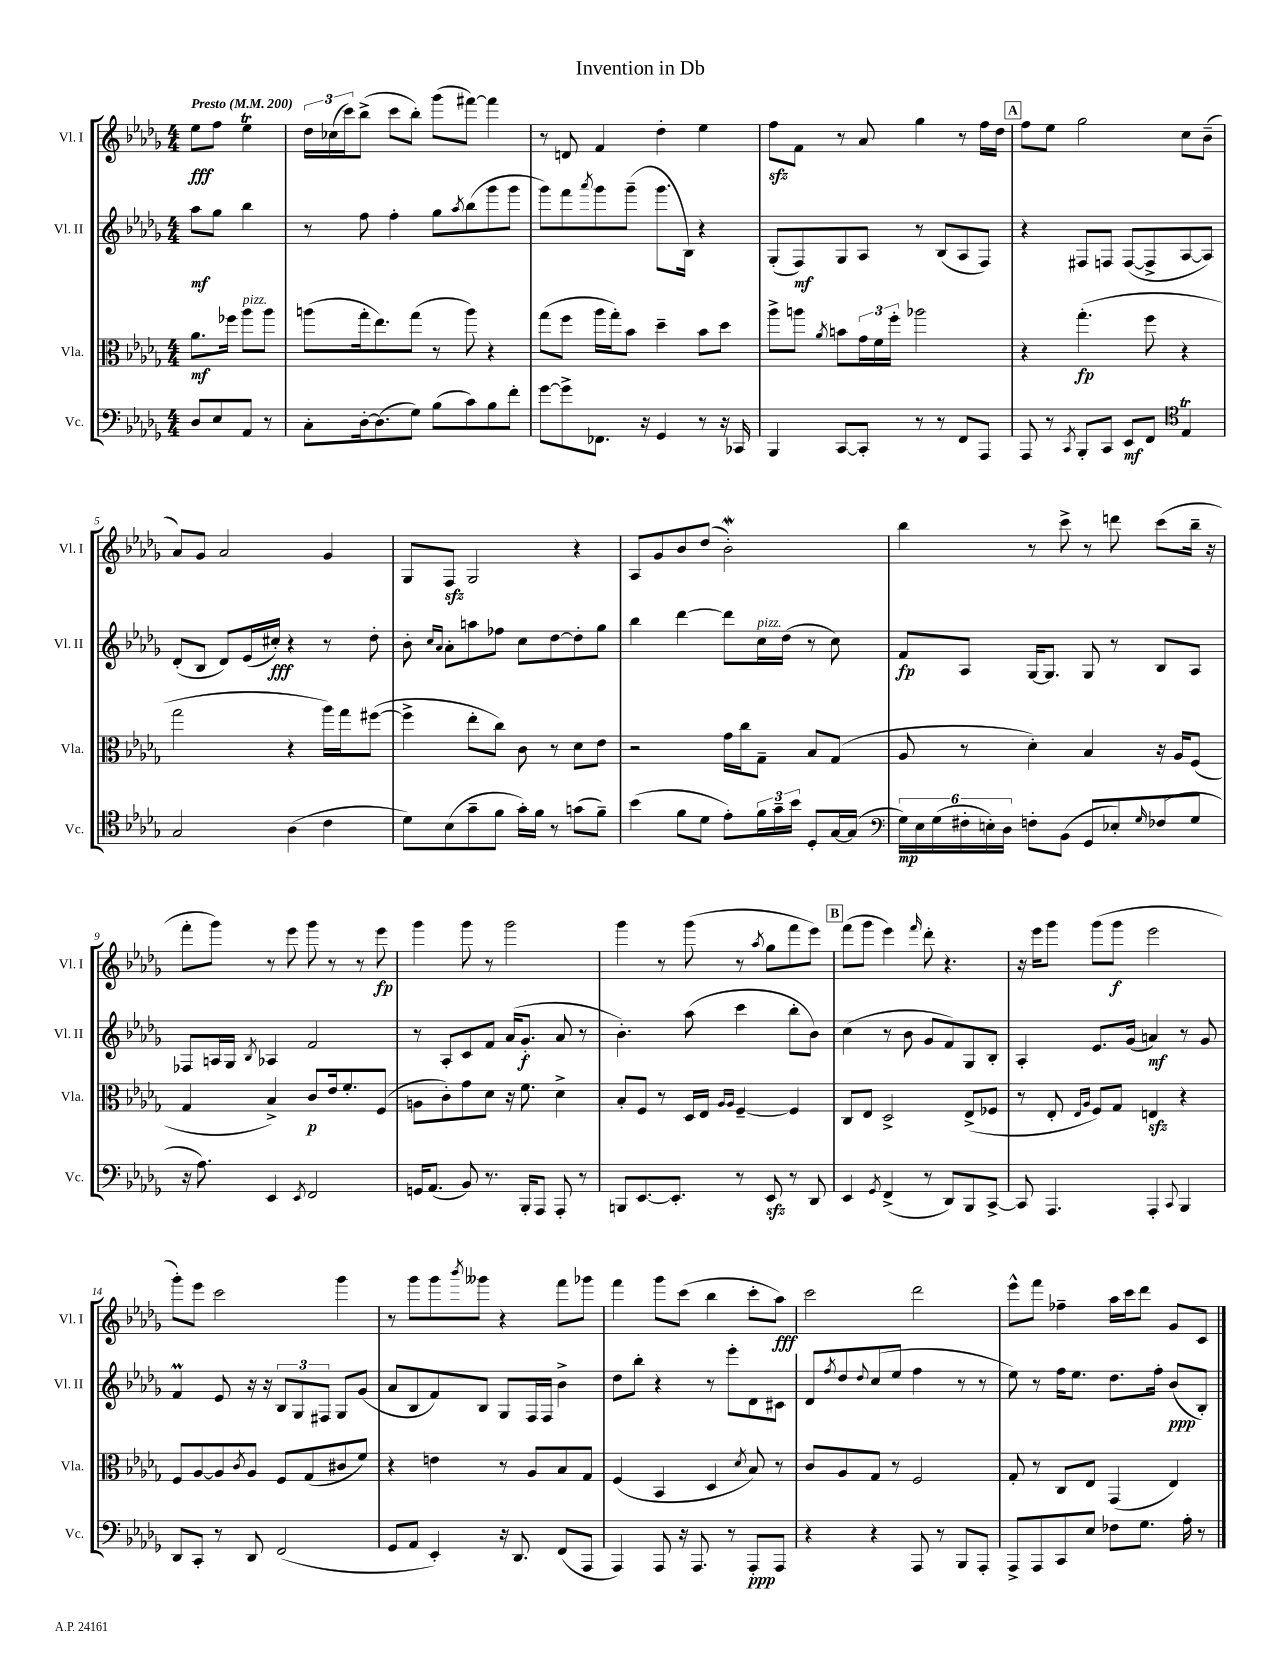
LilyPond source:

\header { title = "Invention in Db" }
<<
\new StaffGroup <<
\new Staff = "s0" \with { instrumentName = "Vl. I" shortInstrumentName = "Vl. I" } {
    \clef treble \key des \major \numericTimeSignature \time 4/4 \partial 2 \tempo "Presto" 4 = 200
    ees''8\fff f''8 ees''4\trill |
    \tuplet 3/2 { des''16 ces''16( c'''16) } bes''8->( c'''8 bes''8-.) ges'''8( fis'''8~) fis'''4 |
    r8 d'8 f'4 des''4-. ees''4 |
    f''8\sfz f'8 r8 aes'8 ges''4 r8 f''16 des''16 |
    \mark \markup { \box "A" } f''8 ees''8 ges''2 c''8 bes'8--( |
    aes'8) ges'8 aes'2 ges'4 |
    ges8 f8\sfz ges2 r4 |
    aes8 ges'8 bes'8 des''8( bes'2-.\mordent) |
    bes''4 r8 c'''8-> r8 d'''8 c'''8( bes''16-- r16 |
    f'''8-. ges'''8) r8 ees'''8 ges'''8 r8 r8 ees'''8\fp |
    ges'''4 ges'''8 r8 ges'''2 |
    ges'''4 r8 ges'''8( r8 \acciaccatura { aes''8 } ges''8 f'''8 ees'''8) |
    \mark \markup { \box "B" } f'''8( ges'''8 ees'''4) \grace { f'''16 } des'''8-. r4. |
    r16 ees'''16 ges'''8 ges'''8( ges'''8\f ees'''2 |
    ges'''8-.) ees'''8 c'''2 ges'''4 |
    r8 ges'''8 ges'''8 \acciaccatura { bes'''8 } geses'''8 r4 f'''8 ges'''8 |
    f'''4 ges'''8 c'''8( bes''4 c'''8-. aes''8\fff) |
    c'''2 des'''2 |
    ees'''8-^ f'''8 fes''4-- aes''16 c'''16 des'''8 ges'8 c'8 \bar "|." |
}
\new Staff = "s1" \with { instrumentName = "Vl. II" shortInstrumentName = "Vl. II" } {
    \clef treble \key des \major \numericTimeSignature \time 4/4 \partial 2
    aes''8\mf ges''8 bes''4 |
    r8 f''8 f''4-. ges''8 \acciaccatura { aes''8 } bes''8( ges'''8 ges'''8 |
    ges'''8) f'''8 \acciaccatura { aes'''8 } ges'''8 ges'''8--( ges'''8. bes16) r4 |
    ges8-.( f8\mf) ges8 aes8 r8 bes8( aes8 f8) |
    \mark \markup { \box "A" } r4 fis8 f8 f8~( f8-> aes8~ aes8) |
    des'8-.( bes8 des'8) ees'16( cis''16-.\fff) r4 r8 des''8-. |
    bes'8-. \grace { c''16 aes'16 } aes'8-. a''8 fes''8 c''8 des''8~ des''8-. ges''8 |
    bes''4 des'''4~ des'''8 c''16^\markup { \italic "pizz." } des''16( r8 c''8) |
    f'8\fp aes8 ges16~ ges8. ges8 r8 bes8 aes8 |
    fes8 a16 ges16 \acciaccatura { bes8 } aes4 f'2 |
    r8 aes8-. c'8 f'8 aes'16( ges'8.-.\f aes'8 r8 |
    bes'4.-.) aes''8( c'''4 bes''8-. bes'8) |
    \mark \markup { \box "B" } c''4( r8 bes'8 ges'8 f'8) ges8 bes8-. |
    aes4-. ees'8. ges'16( a'4\mf) r8 ges'8 |
    f'4\prall ees'8 r16 r16 \tuplet 3/2 { bes8 ges8 fis8 } ges8 ges'8( |
    aes'8 bes8 f'8) bes8 ges8 f16 f16 bes'4-> |
    des''8 bes''8-. r4 r8 ees'''8-. des'8 cis'8 |
    des'8 \acciaccatura { f''8 } des''8 \appoggiatura { des''8 } c''8( ees''8 f''4 r8 r8 |
    ees''8) r8 f''16 ees''8. des''8. f''16-. bes'8\ppp( bes8-.) \bar "|." |
}
\new Staff = "s2" \with { instrumentName = "Vla." shortInstrumentName = "Vla." } {
    \clef alto \key des \major \numericTimeSignature \time 4/4 \partial 2
    aes'8.\mf fes''16 aes''8^\markup { \italic "pizz." } aes''8 |
    a''8( ges''16-. ees''8.) ges''8( r8 a''8) r4 |
    ges''8( f''8 aes''16 ges''16-.) bes'8 des''4-- bes'8 des''8 |
    aes''8-> a''8 \acciaccatura { aes'8 } b'8 \tuplet 3/2 { ges'16 f'16 f''16-. } aes''2 |
    \mark \markup { \box "A" } r4 ges''4.-.\fp( f''8 r4 |
    ges''2 r4 aes''16) ges''16 fis''8~( |
    fis''4-> ees''8-. c''8) c'8 r8 des'8 ees'8 |
    r2 ges'16 c''16 ges8-- bes8 ges8( |
    aes8 r8 des'4-.) bes4 r16 aes16 f8( |
    ges4 bes4->) c'8\p ees'16 f'8.-. f8( |
    a8 c'8-.) ges'8 des'8 r16 f'8. des'4-> |
    bes8-. f8 r8 des16 ees16 \grace { aes16 aes16 } f4~-- f4 |
    \mark \markup { \box "B" } c8 ees8 des2-> ees8->( fes8 |
    r8 ees8-. \grace { ees16 aes16 } f8) ges8 e4\sfz r4 |
    f8 aes8~ aes8 \acciaccatura { c'8 } aes8 f8 ges8( cis'8 f'8) |
    r4 e'4 r8 aes8 bes8 ges8 |
    f4( bes,4 des4 \acciaccatura { des'8 } bes8) r8 |
    c'8 aes8 ges8 r8 f2 |
    ges8-. r8 c8 ees8 ges,4( ees4) \bar "|." |
}
\new Staff = "s3" \with { instrumentName = "Vc." shortInstrumentName = "Vc." } {
    \clef bass \key des \major \numericTimeSignature \time 4/4 \partial 2
    des8 ees8 aes,8 r8 |
    c8-. des16~-. des8.( ges8) bes8( c'8) bes8 f'8-. |
    ges'8~ ges'8-> fes,8. r16 ges,4 r8 r16 ces,16 |
    bes,,4 c,8~ c,8-. r8 r8 f,8 aes,,8 |
    \mark \markup { \box "A" } aes,,8 r8 \acciaccatura { c,8 } bes,,8-. c,8 ees,8\mf f,8 \clef tenor ees4\trill |
    ges2 aes4( c'4 |
    des'8) bes8( ges'8-- f'8 ges'16-.) f'16 r8 g'8( f'8--) |
    bes'4( f'8 des'8 ees'8-.) \tuplet 3/2 { f'16 ges'16-- bes'16 } des8-. ges16~ ges16( |
    \clef bass \tuplet 6/4 { ges16\mp) ees16 ges16( fis16-. e16-.) des16 } f8-. bes,8( ges,8 ees8-.) \grace { ges16 } fes8( ges8 |
    r16 aes8.) ees,4 \acciaccatura { ees,8 } f,2 |
    g,16 aes,8.( bes,8) r8. bes,,16-. aes,,8 aes,,8-. r8 |
    b,,8 ees,8.~ ees,8.-. r8 ees,8\sfz r8 des,8 |
    \mark \markup { \box "B" } ees,4 \acciaccatura { ges,8 } f,4->( r8 des,8) bes,,8 c,8~-> |
    c,8 aes,,4. aes,,4-. \appoggiatura { c,8 } bes,,4 |
    des,8 c,8-. r8 des,8 f,2( |
    ges,8 aes,8 ees,4-.) r16 des,8. f,8( aes,,8 |
    aes,,4) aes,,8 r16 aes,,8. r8 aes,,8-.\ppp aes,,8 |
    r4 r4 aes,,8 r8 bes,,8 aes,,8-. |
    aes,,8-> aes,,8 c,8 ees8 fes8 ges8. aes16-. r8 \bar "|." |
}
>>
>>
